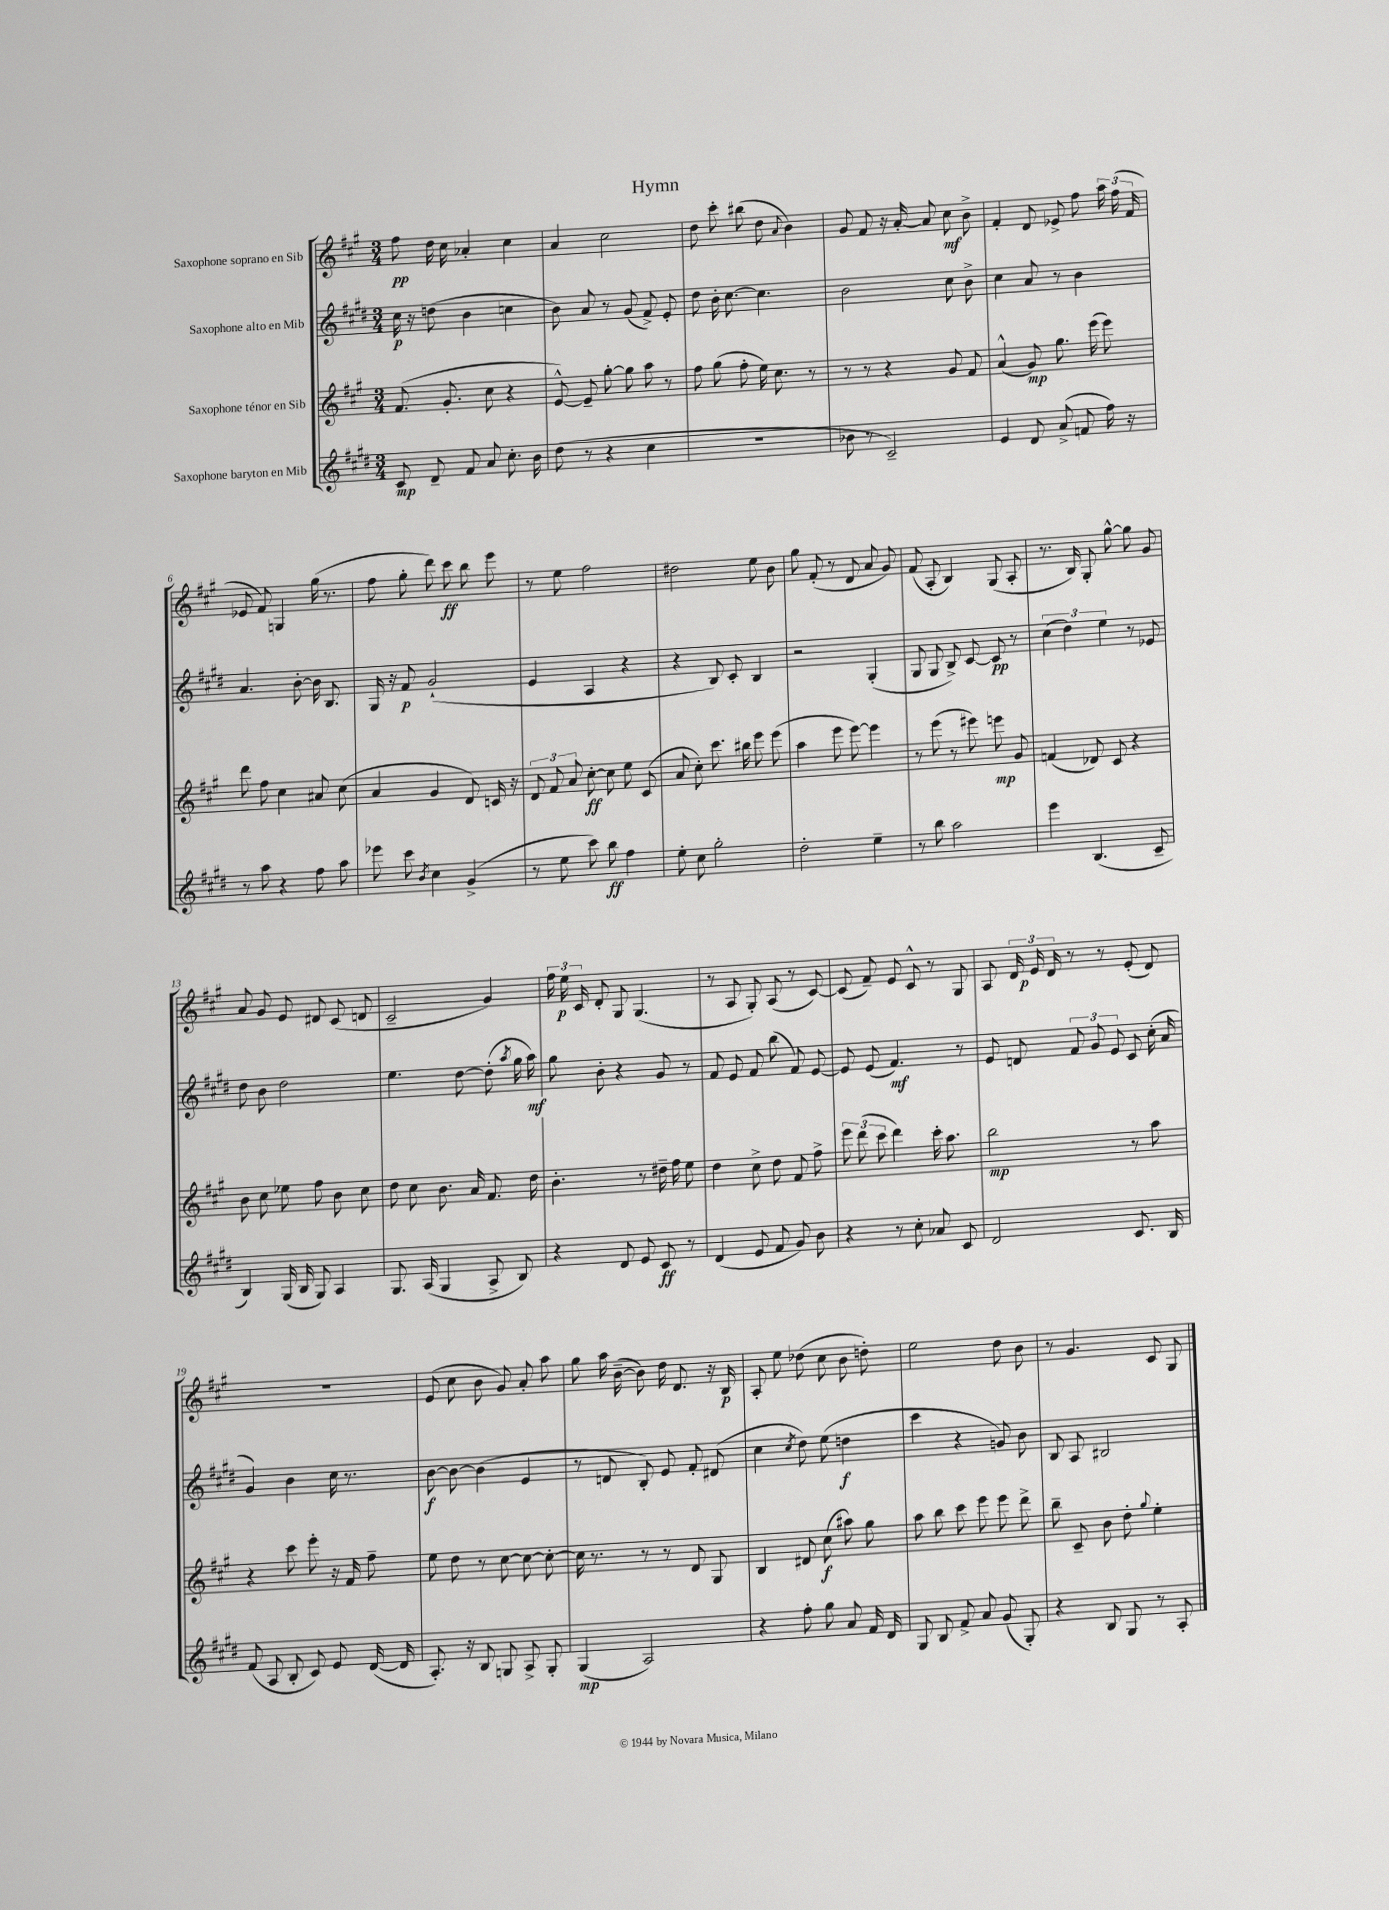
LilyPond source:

\header { title = "Hymn" }
<<
\new StaffGroup <<
\new Staff = "s0" \with { instrumentName = "Saxophone soprano en Sib" } {
    \clef treble \key a \major \numericTimeSignature \time 3/4
    \autoBeamOff fis''8\pp d''16 cis''16 aes'4-. cis''4 |
    a'4 cis''2 |
    d''8 cis'''8-. bis''8( d''8 \appoggiatura { a'8 } b'4) |
    gis'8 fis'8 r16 a'16~-. a'8 cis''8\mf b'8-> |
    fis'4-. d'8 ees'8-> fis''8 \tuplet 3/2 { a''16 fis''16( fis'16 } |
    ees'8 fis'8) g4 gis''16( r8. |
    fis''8 gis''8-. d'''8) cis'''8\ff b''8 e'''8 |
    r8 e''8 fis''2 |
    dis''2 e''8 b'8 |
    gis''8 fis'8-.( r8 d'8 a'8 gis'8) |
    fis'8( a8-. b4) gis8( a8-. |
    r8. b16) gis8-. gis''8~-^ gis''8 gis'8 |
    a'8 gis'8 e'8 dis'8 cis'8( d'8 |
    cis'2-- gis'4) |
    \tuplet 3/2 { fis''16 e''16\p cis'16 } d'8-. gis8 gis4.( |
    r8 a8 gis8-.) a8( r8 cis'8~) |
    cis'8( fis'8--) e'8 cis'8-^ r8 gis8 |
    a8 \tuplet 3/2 { d'16 e'16\p d'16 } r8 r8 e'8-.( d'8) |
    R2. |
    e'8( cis''8 b'8 gis'8) a'8-. a''8 |
    gis''8 a''16 b'16~--( b'8) d''16 d'8. r16 b16\p |
    a8-. e''8 des''8( cis''8 b'8 d''8-.) |
    e''2 d''8 b'8 |
    r8 gis'4. cis'8 gis8 \bar "|." |
}
\new Staff = "s1" \with { instrumentName = "Saxophone alto en Mib" } {
    \clef treble \key e \major \numericTimeSignature \time 3/4
    \autoBeamOff cis''16\p r16 d''8( b'4 c''4 |
    b'8) a'8 r8 gis'8( fis'8->) e'8-. |
    dis''8 b'16-. cis''8.~ cis''4. |
    b'2 cis''8 b'8-> |
    cis''4 a'8 r8 b'4 |
    a'4. b'8~-. b'16 b8. |
    gis16 r16 fis'8\p gis'2-!( |
    e'4 a4 r4 |
    r4 b8) cis'8-. b4 |
    r2 gis4-.( |
    gis8 gis8 b8->) cis'8~ cis'8\pp r8 |
    \tuplet 3/2 { cis''4( dis''4) e''4 } r8 ees'8 |
    dis''8 b'8 dis''2 |
    e''4. dis''8~ dis''8-.( \acciaccatura { a''8 } gis''16 a''16\mf) |
    gis''8 b'8-. r4 gis'8 r8 |
    fis'8 e'8 fis'8 b''8( fis'8) e'8~ |
    e'8 e'8( fis'4.\mf) r8 |
    e'8 d'8 \tuplet 3/2 { fis'8 gis'8 e'8 } cis'8 cis''16-.( a'16 |
    gis'4) b'4 cis''16 r8. |
    b'8~\f b'8~ b'4( e'4 |
    r8 d'8 b8-.) e'8 fis'8-. dis'8( |
    cis''4 \acciaccatura { cis''8 } dis''8) e''8( d''4\f |
    cis'''4 r4 g'8) b'8 |
    b8 a8 bis2 \bar "|." |
}
\new Staff = "s2" \with { instrumentName = "Saxophone ténor en Sib" } {
    \clef treble \key a \major \numericTimeSignature \time 3/4
    \autoBeamOff fis'8.( gis'8.-. cis''8 r4 |
    e'8~-^) e'8-- gis''8~-. gis''8 a''8 r8 |
    fis''8 gis''8( fis''8-. e''16) cis''8. r8 |
    r8 r8 r4 gis'8 fis'8 |
    a'4-^( gis'8\mp) gis''8. e'''16( e'''8) |
    d'''8 fis''8 cis''4 ais'8 cis''8( |
    a'4 gis'4 d'8) c'16 r16 |
    \tuplet 3/2 { d'8 fis'8 a'8 } cis''8~-.\ff cis''8 e''8 cis'8( |
    a'8 cis''8-.) cis'''8. bis''16 e'''8 e'''8( |
    a''4 e'''8 e'''8~) e'''4 |
    r8 e'''8( r8 eis'''8) e'''8\mp gis'8 |
    f'4( des'8) cis'8 r4 |
    b'8 cis''8 ees''8 fis''8 b'8 cis''8 |
    d''8 cis''8 b'8. a'16 fis'8. d''16 |
    b'4.-. r8 dis''16-- fis''16 e''8 |
    d''4 cis''8-> d''8 fis'8 fis''8-> |
    \tuplet 3/2 { e'''8 d'''8( cis'''8 } d'''4) cis'''16-. a''8. |
    b''2\mp r8 a''8 |
    r4 cis'''8 e'''8-. r16 fis'16 fis''8-- |
    e''8 d''8 r8 cis''8~ cis''8~ cis''8~-. |
    cis''16 r8. r8 r8 d'8 gis8 |
    b4 dis'8 cis''8\f( ais''8) gis''8 |
    a''8 b''8 cis'''8 e'''8 e'''8 d'''8-> |
    b''8-- cis'8-- b'8 d''8-. \appoggiatura { gis''8 } e''4-. \bar "|." |
}
\new Staff = "s3" \with { instrumentName = "Saxophone baryton en Mib" } {
    \clef treble \key e \major \numericTimeSignature \time 3/4
    \autoBeamOff cis'8\mp dis'8-- fis'8 a'8 cis''8.-. b'16 |
    dis''8( r8 r4 cis''4 |
    R2. |
    bes'8 r8 cis'2--) |
    e'4 dis'8 a'8->( f'8 fis''16) r16 |
    r8 a''8 r4 fis''8 a''8 |
    ees'''8 cis'''8 \acciaccatura { b'8 } cis''4 gis'4->( |
    r8 e''8 cis'''8) b''8\ff fis''4 |
    e''8-. cis''8 gis''2-. |
    dis''2-. e''4-- |
    r8 b''8 a''2 |
    e'''4 b4.( cis'8-- |
    b4) gis16( b16 gis8) a4 |
    gis8. a16( gis4 a8-> b8) |
    r4 dis'8 e'8 cis'8\ff r8 |
    dis'4( e'8 fis'8 gis'8) b'8 |
    r4 r8 cis''8-. aes'8 cis'8 |
    dis'2 cis'8. b16 |
    fis'8( a8 b8-. cis'8) e'8 dis'16~( dis'16 |
    a8.-.) r16 b8 g8 a8-> g8-. |
    gis4\mp( a2) |
    r4 fis''8-. gis''8 a'8 fis'16 dis'16 |
    gis8 b8 fis'8-> a'8 gis'8( gis8-.) |
    r4 b8 gis8 r8 a8-. \bar "|." |
}
>>
>>
